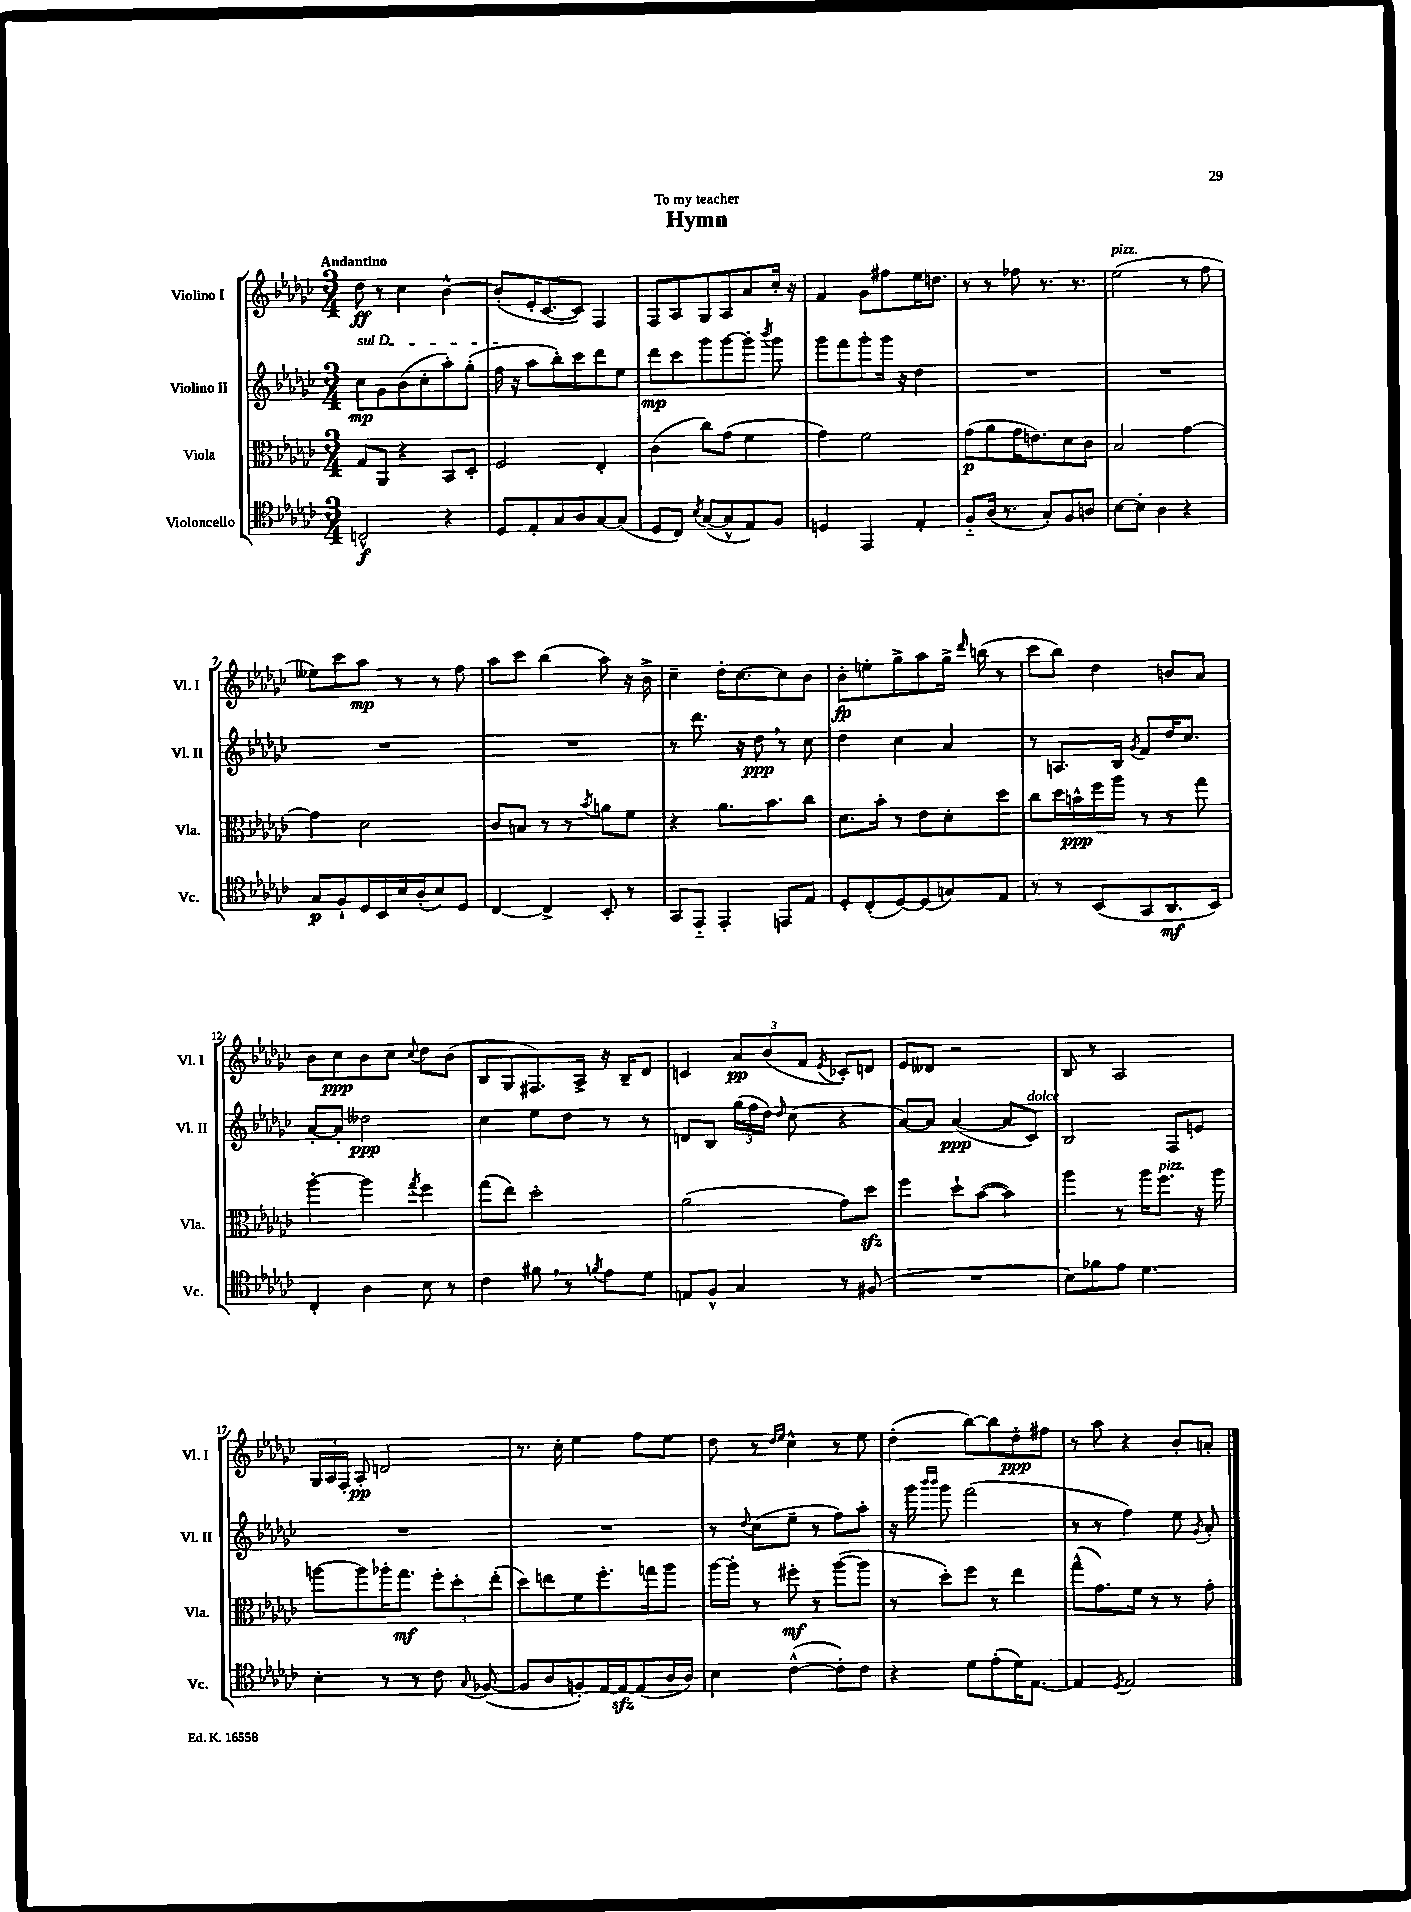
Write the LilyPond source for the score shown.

\header { title = "Hymn" dedication = "To my teacher" }
<<
\new StaffGroup <<
\new Staff = "s0" \with { instrumentName = "Violino I" shortInstrumentName = "Vl. I" } {
    \clef treble \key ges \major \numericTimeSignature \time 3/4 \tempo "Andantino"
    \autoBeamOff des''8\ff r8 ces''4 bes'4~-^ |
    bes'8[-.( ees'16-. ces'8.~ ces'8]) f4 |
    f8[ aes8 ges8 aes8 aes'8 ces''16]-. r16 |
    f'4 ges'8[ fis''8 ees''16 d''8.] |
    r8 r8 fes''8 r8. r8. |
    ees''2^\markup { \italic "pizz." }( r8 f''8 |
    eeses''8[) ces'''8 aes''8]\mp r8 r8 f''8 |
    aes''8[ ces'''8] bes''4( aes''8) r16 bes'16-> |
    ces''4-- des''16[-. ces''8.~ ces''8 bes'8] |
    bes'8[-.\fp e''8-. ges''8-> aes''8 ges''16]-> \grace { des'''16 } b''16( r8 |
    ces'''8[ bes''8]) des''4 b'8[ aes'8] |
    bes'8[ ces''8\ppp bes'8 ces''8] \appoggiatura { ces''8 } des''8[ bes'8]( |
    bes8[ ges8 fis8.) aes16]-> r16 bes16[-- des'8] |
    c'4 \tuplet 3/2 { aes'8[\pp bes'8( f'8] } \acciaccatura { ees'8 } ces'8[-.) d'8] |
    ees'8[ deses'8] r2 |
    bes8 r8 aes2 |
    \tuplet 3/2 { ges16[ aes16 f16]-. } aes8-.\pp d'2 |
    r8. ces''16-. ees''4 f''8[ ees''8] |
    des''8 r8 \grace { des''16[ ees''16] } ces''4-^ r8 ees''8 |
    des''4-.( bes''8[~) bes''8 des''8-.\ppp fis''8] |
    r8 aes''8 r4 bes'8[-. a'8]-. \bar "|." |
}
\new Staff = "s1" \with { instrumentName = "Violino II" shortInstrumentName = "Vl. II" } {
    \clef treble \key ges \major \numericTimeSignature \time 3/4
    \autoBeamOff \once \override TextSpanner.bound-details.left.text = \markup { \italic "sul D" } ces''8[\mp\startTextSpan ges'8 bes'8( ces''8-. aes''8-.) ges''8]-.( |
    f''16\stopTextSpan r16 aes''8[ bes''8-.) ces'''8 des'''8 ees''8] |
    des'''8[\mp ces'''8 ges'''8 ges'''8~ ges'''8]-. \acciaccatura { bes'''8 } ges'''8 |
    ges'''8[ f'''8 ges'''8-. ges'''16] r16 des''4 |
    R2. |
    R2. |
    R2. |
    R2. |
    r8 des'''8. r16 des''8\ppp \breathe r8 ces''8 |
    des''4 ces''4 aes'4 |
    r8 a8.[ bes16] \acciaccatura { ges'8 } f'8[ des''16 ces''8.] |
    aes'8[~-. aes'8]-. deses''2\ppp |
    ces''4 ees''8[ des''8] r8 r8 |
    d'8[ bes8] \tuplet 3/2 { ges''16[( f''16 des''16]) } \grace { des''16 } ces''8( r4 |
    aes'8[~) aes'8] aes'4~\ppp( aes'8[ ces'8]^\markup { \italic "dolce" }) |
    bes2 f8[ e'8] |
    R2. |
    R2. |
    r8 \appoggiatura { des''8 } ces''8[( ees''8]-- r8 f''8[) aes''8]-. |
    r16 ges'''16 \grace { bes'''16[ bes'''16] } ges'''8 f'''2( |
    r8 r8 f''4) ees''8 \acciaccatura { ges'8 } aes'8-. \bar "|." |
}
\new Staff = "s2" \with { instrumentName = "Viola" shortInstrumentName = "Vla." } {
    \clef alto \key ges \major \numericTimeSignature \time 3/4
    \autoBeamOff ges8[ aes,8] r4 bes,8[ des8]-. |
    f2 ees4-. |
    ces'4( ces''8[) ges'8]( f'4 |
    ges'4) f'2 |
    ges'8[\p( aes'8 ges'16 e'8.) des'8 ces'8] |
    bes2 ges'4~ |
    ges'4 des'2 |
    ces'8[ b8] r8 r8 \acciaccatura { bes'8 } a'8[ f'8] |
    r4 aes'8.[ bes'8. ces''8] |
    des'8.[ bes'16]-. r8 ees'8[ des'8-. des''8] |
    ces''8[ des''16 b'16-^\ppp f''16 aes''16] r8 r8 ges''8 |
    aes''4~-. aes''4 \acciaccatura { ges''8 } f''4 |
    ges''8[( ees''8]) des''2-. |
    aes'2( ges'8[) des''8]\sfz |
    f''4 des''8[-! bes'8]~( bes'4) |
    aes''4 r8 aes''16[ f''8.]^\markup { \italic "pizz." } r16 aes''16 |
    a''8[~ a''8 aes''16-. ges''8.]\mf \tuplet 3/2 { f''8[-. des''8-. ees''8]-.( } |
    des''8[) e''8 f'8 f''8.-. g''16 aes''8] |
    aes''16[~ aes''16]-. r8 fis''8-.\mf r8 aes''8[~( aes''8] |
    r8 des''8[-.) f''8] r8 ees''4 |
    ges''8[-^( ges'8.) f'16] r8 r8 ges'8-. \bar "|." |
}
\new Staff = "s3" \with { instrumentName = "Violoncello" shortInstrumentName = "Vc." } {
    \clef tenor \key ges \major \numericTimeSignature \time 3/4
    \autoBeamOff c2-^\f r4 |
    des8[ ees8-. ges8 aes8 ges8~ ges8]( |
    des8[ ces8]) \acciaccatura { bes8 } ges8[~( ges8-^ ees8) f8] |
    d4 ees,4 ees4-. |
    f8[-_ aes16]( r8. ges8[-.) f8 a8] |
    bes8[~ bes8]-. aes4 r4 |
    ges8[\p f8-! des16 bes,16 bes16 aes16-.( bes8) des8] |
    ces4~ ces4-> bes,8-. r8 |
    ges,8[ ees,8]-_ ees,4-. e,8[ ees8] |
    des8[-. ces8-.( des8~) des8( g8) ees8] |
    r8 r8 bes,8[( ges,8 aes,8.\mf bes,16]) |
    ces4-. aes4 bes8 r8 |
    ces'4 fis'8 \breathe r8 \acciaccatura { f'8 } ees'8[ des'8] |
    e8[ f8]-^ ges4 r8 fis8( |
    R2. |
    bes8[) fes'8 ees'8] des'4. |
    bes4-. r8 r8 ces'8 \appoggiatura { ges8 } fes8~( |
    fes8[ aes8 f8-.) ees16~ ees16~\sfz ees8( aes16 aes16]) |
    bes4 ces'4~-^( ces'8[-.) ces'8] |
    r4 des'8[ ees'8-.( des'16) ees8.]~ |
    ees4 \acciaccatura { des8 } ees2 \bar "|." |
}
>>
>>
